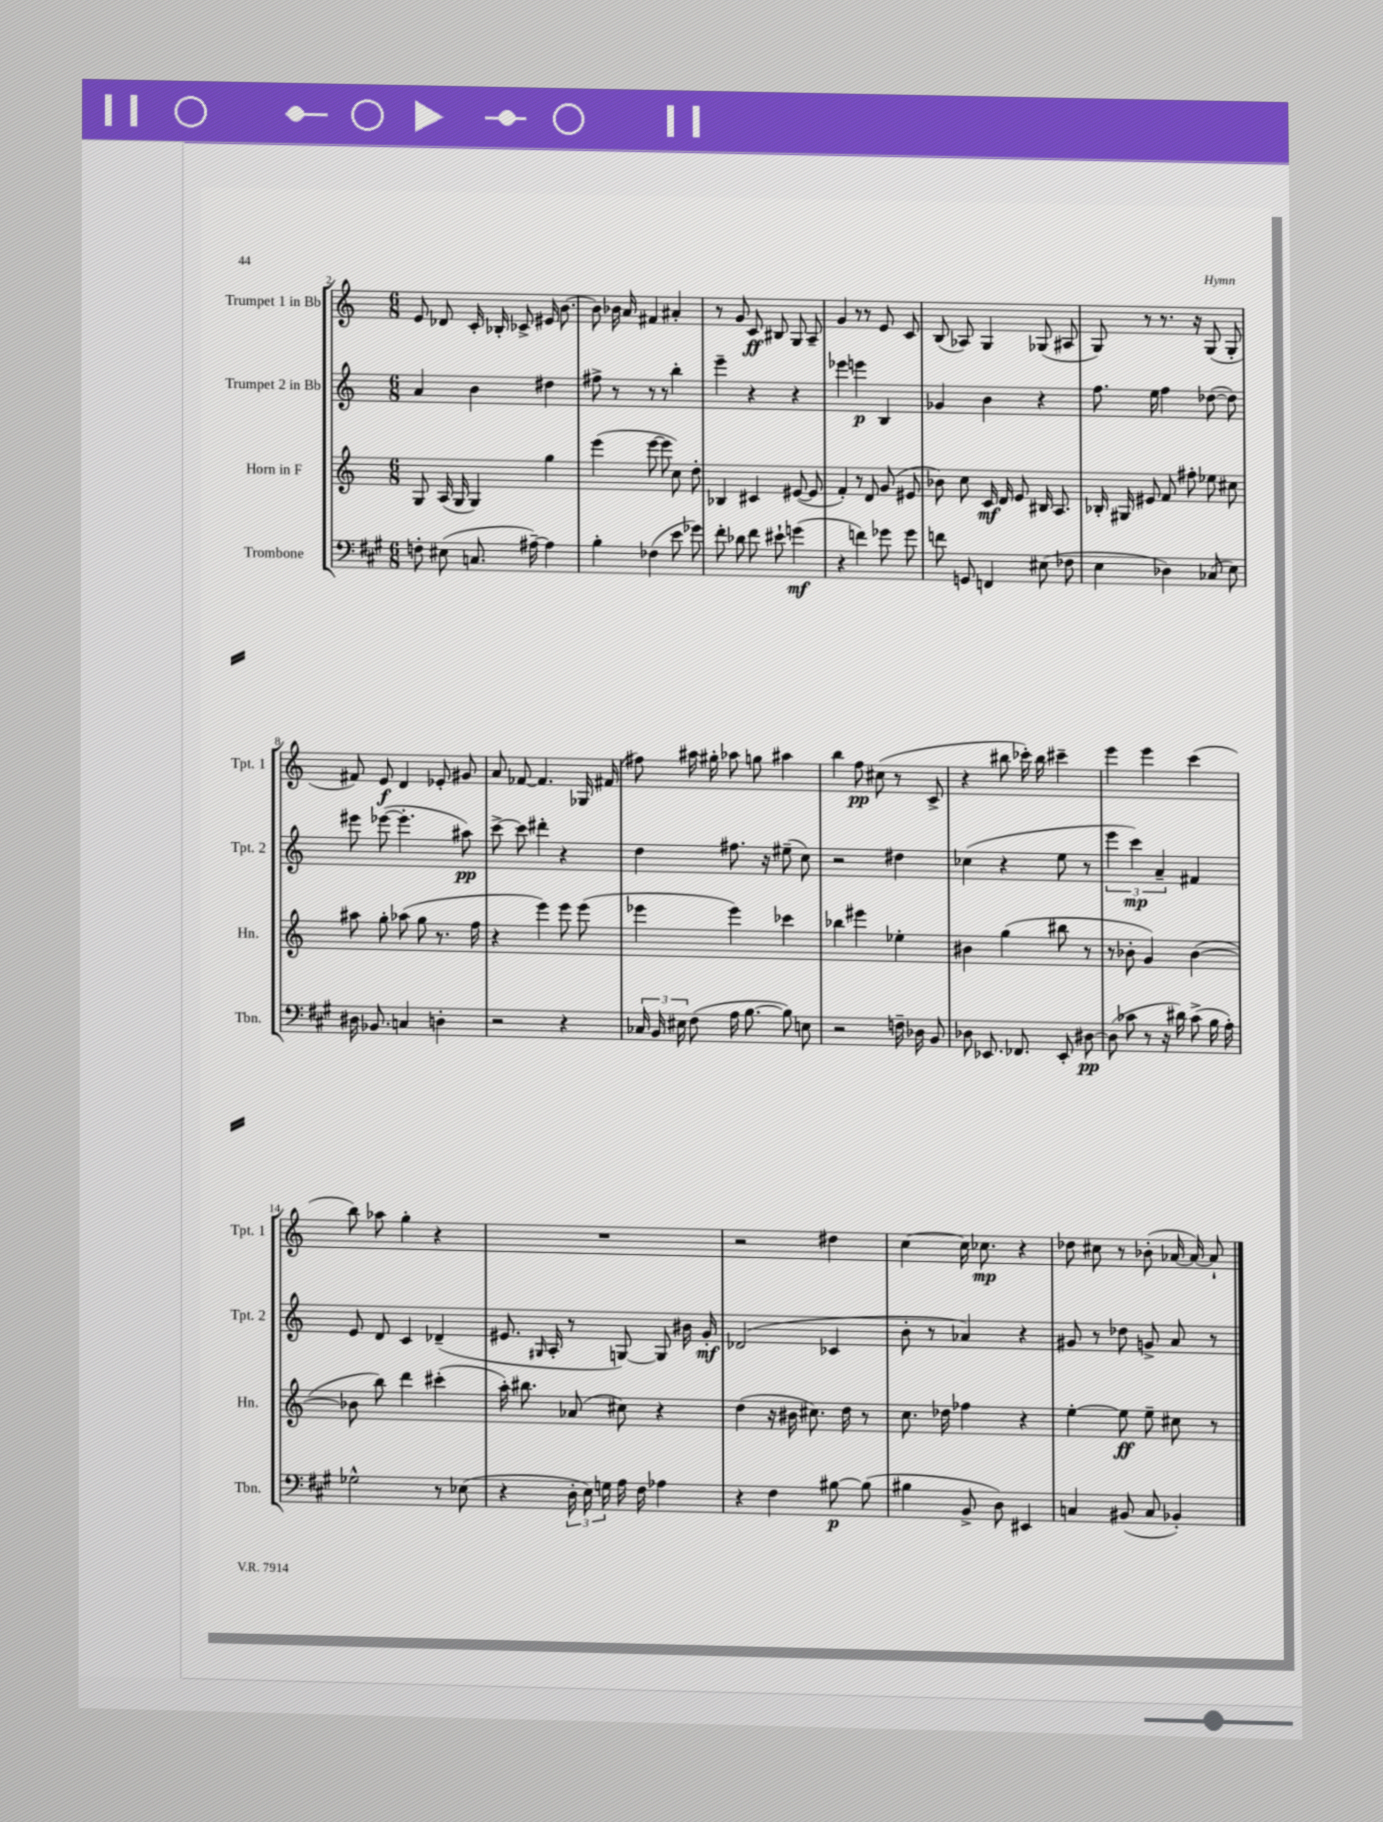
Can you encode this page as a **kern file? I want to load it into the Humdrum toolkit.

**kern	**dynam	**kern	**dynam	**kern	**dynam	**kern	**dynam
*part4	*part4	*part3	*part3	*part2	*part2	*part1	*part1
*staff4	*staff4	*staff3	*staff3	*staff2	*staff2	*staff1	*staff1
*I"Trombone	*	*I"Horn in F	*	*I"Trumpet 2 in Bb	*	*I"Trumpet 1 in Bb	*
*I'Tbn.	*	*I'Hn.	*	*I'Tpt. 2	*	*I'Tpt. 1	*
*clefF4	*	*clefG2	*	*clefG2	*	*clefG2	*
*k[f#c#g#]	*	*k[]	*	*k[]	*	*k[]	*
*M6/8	*	*M6/8	*	*M6/8	*	*M6/8	*
=2	=2	=2	=2	=2	=2	=2	=2
8Fn'\	.	8G/	.	4a/	.	8e/	.
(8E#X\	.	(16A/	.	.	.	8d-X/	.
.	.	16G/	.	.	.	.	.
8.Cn/	.	4G/)	.	4b\	.	16c'/	.
.	.	.	.	.	.	16B-X'/	.
.	.	.	.	.	.	8c-X^/	.
[16A#X~\)	.	.	.	.	.	.	.
4A#\]	.	4gg\	.	4dd#X\	.	16e#X/	.
.	.	.	.	.	.	[8.b\	.
=3	=3	=3	=3	=3	=3	=3	=3
4B'\	.	(4eee\	.	8ff#X^\	.	8b\]	.
.	.	.	.	8r	.	16b-X\	.
.	.	.	.	.	.	16a/	.
(4F-X\	.	[8eee\	.	8r	.	4f#X/	.
.	.	8eee\]	.	8r	.	.	.
8e\	.	8cc\)	.	4bb'\	.	4a#X'/	.
8g-X\)	.	8dd'\	.	.	.	.	.
=4	=4	=4	=4	=4	=4	=4	=4
8f#'\	.	4B-X/	.	4eee~\	.	8r	.
8d-X\	.	.	.	.	.	8g/	.
8f#\	.	4c#X/	.	4r	.	8c/	ff
8e#X`\	.	.	.	.	.	8B#X/	.
(4gn\	mf	([8e#X/	.	4r	.	8G/	.
.	.	8e#/]	.	.	.	8A~/	.
=5	=5	=5	=5	=5	=5	=5	=5
4r	.	4f'/)	.	4eee-X\	.	4g/	.
4fn\)	.	8r	.	4eeen\	p	8r	.
.	.	8d/	.	.	.	8r	.
8g-X\	.	(8g/	.	4B/	.	8e/	.
8g-\	.	8e#X/	.	.	.	8c/	.
=6	=6	=6	=6	=6	=6	=6	=6
8fn\	.	8b-X\)	.	4g-X/	.	(8B/	.
8GGn/	.	8cc\	.	.	.	8A-X/)	.
4FFn/	.	16c/	mf	4b\	.	4G/	.
.	.	16d/	.	.	.	.	.
.	.	8e/	.	.	.	.	.
(8E#X\	.	16B#X/	.	4r	.	(8G-X/	.
.	.	8.A/	.	.	.	.	.
8F-X\	.	.	.	.	.	8A#X/	.
=7	=7	=7	=7	=7	=7	=7	=7
4E\	.	16B-X'/	.	8.ff\	.	8G/)	.
.	.	16G#X/	.	.	.	.	.
.	.	8e#X/	.	.	.	8r	.
.	.	.	.	16ee\	.	.	.
4D-X\)	.	8f/	.	4ff\	.	8.r	.
.	.	8ff#X'\	.	.	.	.	.
.	.	.	.	.	.	16r	.
(8C-X/	.	8ee-X\	.	([8dd-X\	.	(8G/	.
8E\)	.	8cc#X\	.	8dd-\])	.	8G'/	.
!!LO:LB:g=z
=8	=8	=8	=8	=8	=8	=8	=8
16D#X\	.	8aa#X\	.	8eee#X\	.	8f#X/)	.
8.BB-X/	.	.	.	.	.	.	.
.	.	8gg'\	.	([8eee-X\	.	8e/	f
4Cn/	.	(8aa-X\	.	4.eee-'\]	.	4d/	.
.	.	8gg\	.	.	.	.	.
4Dn'\	.	8.r	.	.	.	8e-X'/	.
.	.	.	.	8aa#X\)	pp	8g#X/	.
.	.	16ff\	.	.	.	.	.
=9	=9	=9	=9	=9	=9	=9	=9
2r	.	4r	.	[8ccc^\	.	8a/	.
.	.	.	.	8ccc\]	.	[8f-X/	.
.	.	4eee\)	.	4ddd#X'\	.	4.f-/]	.
4r	.	8eee\	.	4r	.	.	.
.	.	(8eee\	.	.	.	16G-X/	.
.	.	.	.	.	.	(16f#X/	.
=10	=10	=10	=10	=10	=10	=10	=10
24C-X/	.	4eee-X\	.	4dd\	.	8ff#X\)	.
24BB/	.	.	.	.	.	.	.
24E#X\	.	.	.	.	.	.	.
(8F#\	.	.	.	.	.	16aa#X\	.
.	.	.	.	.	.	16gg#X'\	.
16A\	.	4eee-\)	.	8.ff#X\	.	8aa-X\	.
[8.B\	.	.	.	.	.	.	.
.	.	.	.	.	.	8ggn\	.
.	.	.	.	16r	.	.	.
8B\])	.	4ccc-X\	.	(8ee#X~\	.	4aa#X\	.
8En\	.	.	.	8cc\)	.	.	.
=11	=11	=11	=11	=11	=11	=11	=11
2r	.	4bb-X\	.	2r	.	4bb\	.
.	.	4eee#X\	.	.	.	8ff\	pp
.	.	.	.	.	.	(8cc#X\	.
16Fn~\	.	4ee-X'\	.	4dd#X\	.	8r	.
16D-X\	.	.	.	.	.	.	.
8BB/	.	.	.	.	.	8c^/	.
=12	=12	=12	=12	=12	=12	=12	=12
8D-X\	.	4b#X\	.	(4cc-X\	.	4r	.
8.EE-X/	.	.	.	.	.	.	.
.	.	(4gg\	.	4r	.	8bb#X\	.
8.FF-X/	.	.	.	.	.	.	.
.	.	.	.	.	.	16ccc-X'\)	.
.	.	.	.	.	.	16bb#\	.
8EE-'/	.	8bb#X\	.	8ee\	.	4ccc#X~\	.
[8D#X\	pp	8r	.	8r	.	.	.
=13	=13	=13	=13	=13	=13	=13	=13
(8D#\]	.	8r	.	6eee\	.	4eee\	.
8c-X\	.	8b-X'\	.	.	.	.	.
.	.	.	.	6ccc\)	mp	.	.
8r	.	4g/)	.	.	.	4eee\	.
.	.	.	.	6a~/	.	.	.
16r	.	.	.	.	.	.	.
16d#X\)	.	.	.	.	.	.	.
(8c-^\	.	([4b-\	.	4f#X/	.	(4ccc\	.
16B\	.	.	.	.	.	.	.
16A'\)	.	.	.	.	.	.	.
!!LO:LB:g=z
=14	=14	=14	=14	=14	=14	=14	=14
2G-X^^\	.	8b-X\]	.	8e/	.	8bb\)	.
.	.	8bb\)	.	8d/	.	8aa-X\	.
.	.	4ddd\	.	4c/	.	4gg'\	.
8r	.	(4ccc#X'\	.	(4d-X~/	.	4r	.
(8E-X\	.	.	.	.	.	.	.
=15	=15	=15	=15	=15	=15	=15	=15
4r	.	16aa'\)	.	8.e#X/	.	2.r	.
.	.	8.bb#X\	.	.	.	.	.
.	.	.	.	16qqG#X/	.	.	.
.	.	.	.	16A'/	.	.	.
24D'\	.	(8a-X/	.	8r	.	.	.
24E\)	.	.	.	.	.	.	.
24Gn\	.	.	.	.	.	.	.
16A\	.	8cc#X\)	.	[8Gn/)	.	.	.
16F#\	.	.	.	.	.	.	.
4A-X\	.	4r	.	8G/]	.	.	.
.	.	.	.	16b#X\	.	.	.
.	.	.	.	16g'/	mf	.	.
=16	=16	=16	=16	=16	=16	=16	=16
4r	.	(4dd\	.	(2d-X/	.	2r	.
4F#\	.	16r	.	.	.	.	.
.	.	16b#X\	.	.	.	.	.
.	.	8.cc#X\)	.	.	.	.	.
[8B#X\	p	.	.	4c-X/	.	4dd#X\	.
.	.	16dd\	.	.	.	.	.
(8B#\]	.	8r	.	.	.	.	.
=17	=17	=17	=17	=17	=17	=17	=17
4B#X\	.	8.cc\	.	8b'\	.	[4cc\	.
.	.	.	.	8r	.	.	.
.	.	16dd-X\	.	.	.	.	.
8BB^/	.	4ff-X\	.	4a-X/)	.	16cc\]	.
.	.	.	.	.	.	8.cc-X\	mp
8D\)	.	.	.	.	.	.	.
4EE#X/	.	4r	.	4r	.	4r	.
=18	=18	=18	=18	=18	=18	=18	=18
4Cn/	.	[4ee'\	.	8g#X/	.	8dd-X\	.
.	.	.	.	8r	.	8cc#X\	.
(8BB#X/	.	8ee\]	ff	8dd-X\	.	8r	.
8C/	.	8ee~\	.	8gn^/	.	(8b-X'\	.
4BB-X'/)	.	8cc#X\	.	8a/	.	[16a-X/	.
.	.	.	.	.	.	16a-/_)	.
.	.	8r	.	8r	.	8a-`/]	.
==	==	==	==	==	==	==	==
*-	*-	*-	*-	*-	*-	*-	*-
